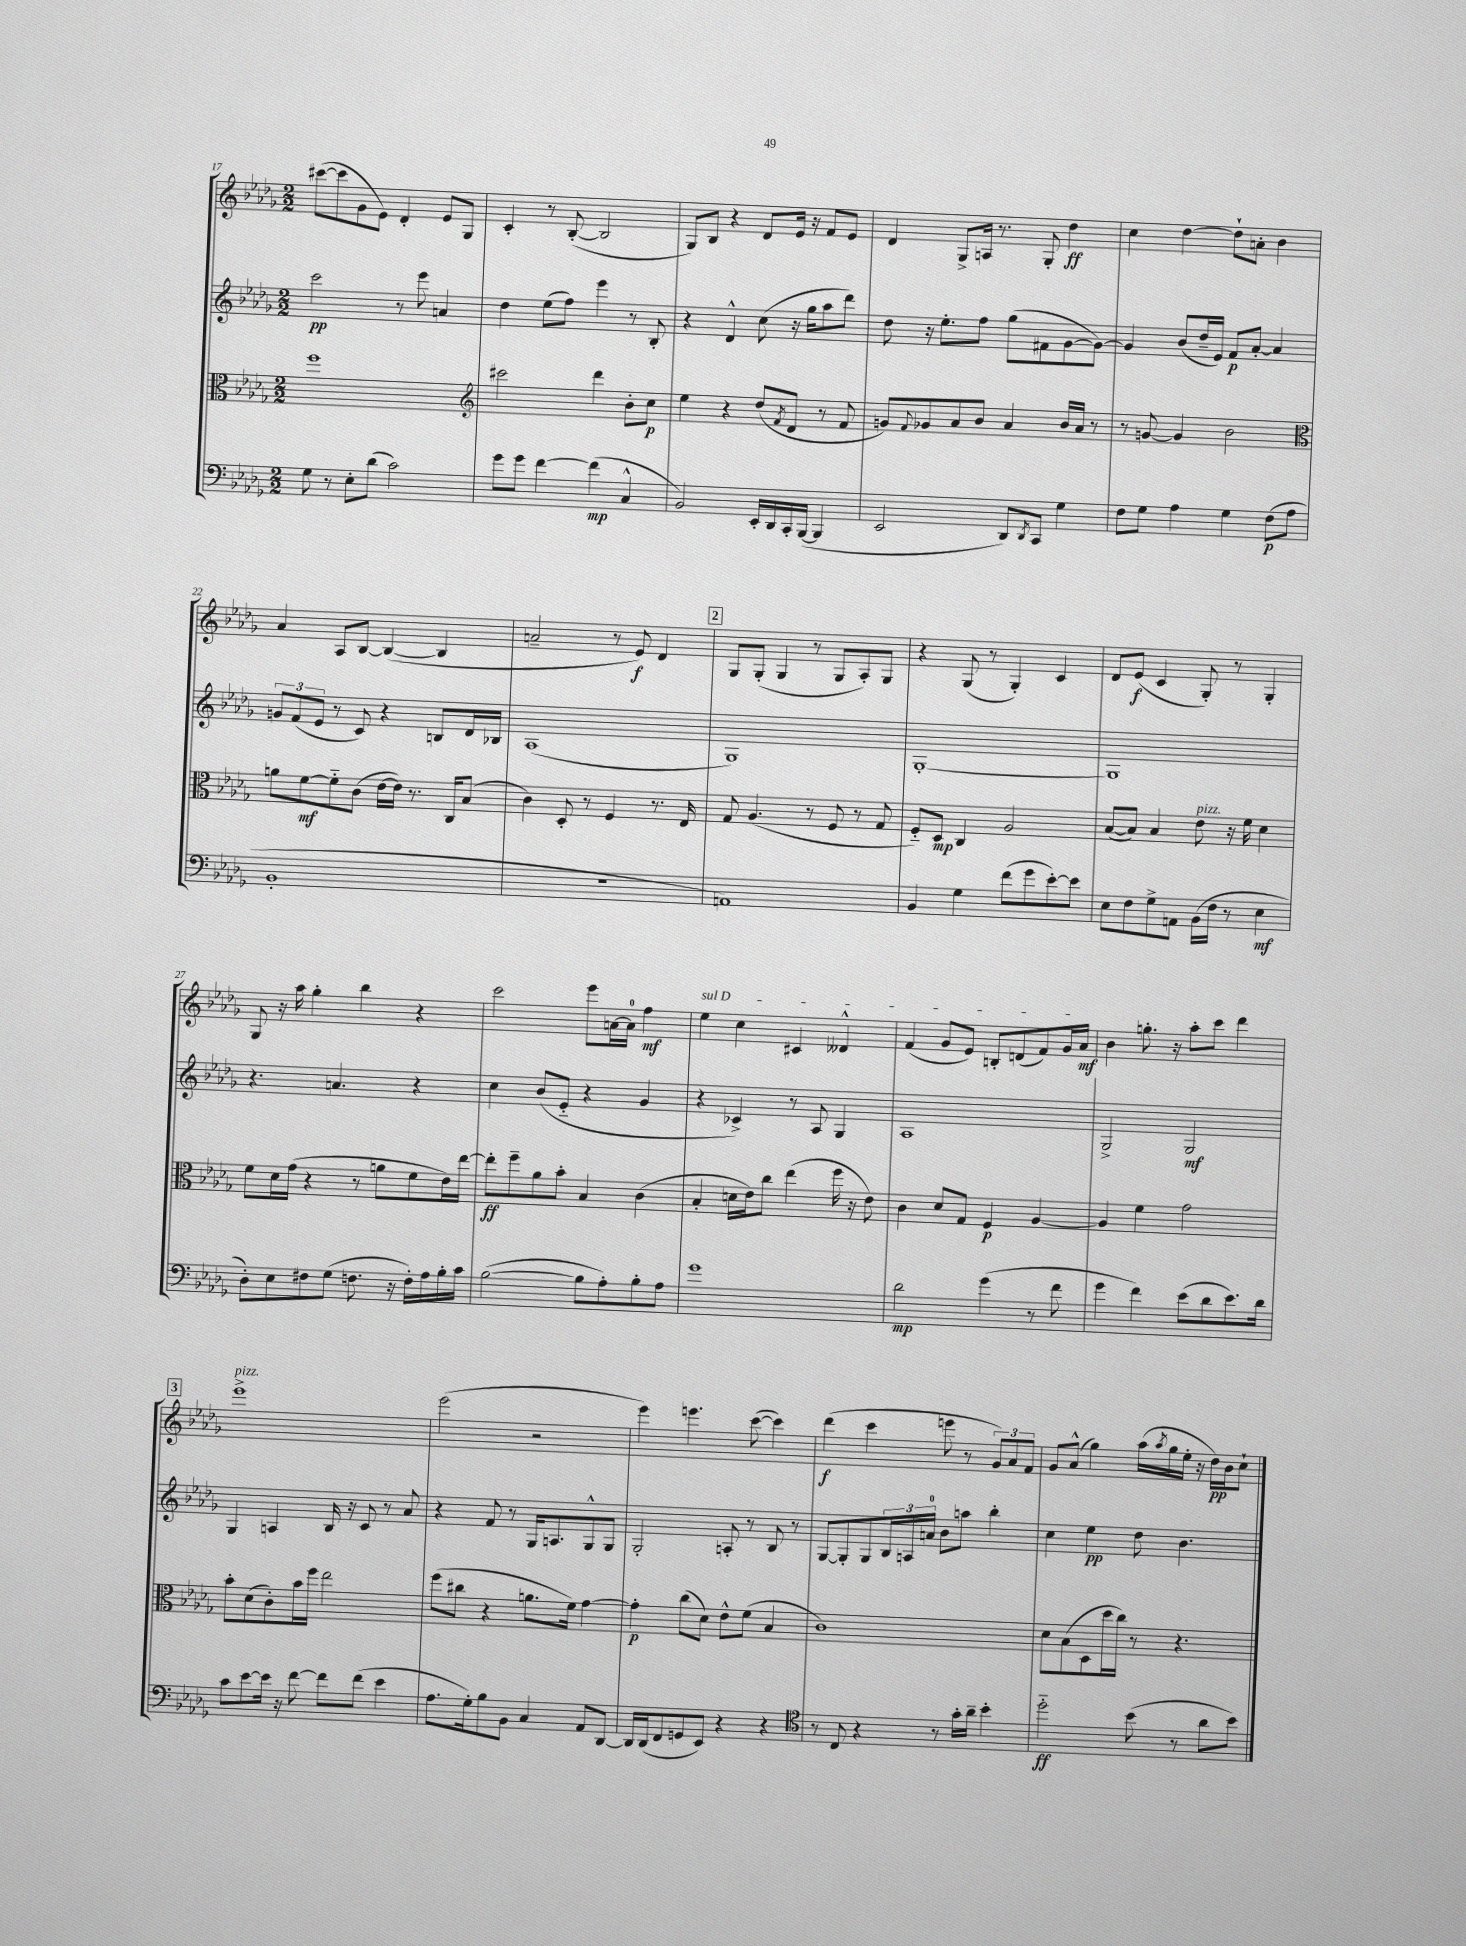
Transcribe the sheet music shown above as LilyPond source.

<<
\new StaffGroup <<
\new Staff = "s0" {
    \clef treble \key des \major \numericTimeSignature \time 2/2
    cis'''8~( cis'''8 ges'8 ees'8) des'4-. ees'8 ges8 |
    c'4-. r8 bes8~-.( bes2 |
    ges8) bes8 r4 des'8 ees'16 r16 f'8 ees'8 |
    des'4 ges8-> a16 r8. ges8-. des''4\ff |
    c''4 des''4~ des''8-! a'8-. bes'4 |
    aes'4 aes8 bes8~ bes4~( bes4 |
    a'2-- r8 ees'8\f) des'4 |
    \mark \markup { \box "2" } ges8 ges8-.( ges4 r8 ges8 aes8-.) ges8 |
    r4 ges8( r8 ges4-.) c'4 |
    des'8 ees'8\f( c'4 ges8-.) r8 ges4-. |
    ges8 r16 aes''16 ges''4-. bes''4 r4 |
    c'''2 ees'''8 a'16~ a'16-0 f''4\mf |
    \once \override TextSpanner.bound-details.left.text = \markup { \italic "sul D" } ees''4\startTextSpan c''4 cis'4 deses'4-^ |
    f'4( ges'8 ees'8) b8-. d'8( f'8) ges'16 aes'16\mf\stopTextSpan |
    bes'4 g''8.-. r16 aes''8-. c'''8 des'''4 |
    \mark \markup { \box "3" } ees'''1->^\markup { \italic "pizz." } |
    ees'''2( r2 |
    ees'''4) e'''4. c'''8~( c'''4) |
    des'''4\f( c'''4 e'''8 r8 \tuplet 3/2 { ges'8) aes'8 f'8 } |
    ges'8 aes'8-^( ges''4) aes''16( \acciaccatura { aes''8 } ges''16 ees''16-. r16 des''16\pp) bes'16 c''8-! \bar "|." |
}
\new Staff = "s1" {
    \clef treble \key des \major \numericTimeSignature \time 2/2
    c'''2\pp r8 ees'''8 a'4 |
    des''4 ees''8( f''8) ees'''4 r8 bes8-. |
    r4 des'4-^ c''8( r16 ges''16 aes''8 des'''8) |
    des''8 r16 ees''8.-. f''8 ges''8( fis'8 ges'8~ ges'8~) |
    ges'4 bes'8( des''16-- ees'16) f'8\p aes'8~-. aes'4 |
    \tuplet 3/2 { g'8 f'8( ees'8 } r8 c'8) r4 b8 des'16 bes16 |
    aes1( |
    \mark \markup { \box "2" } ges1) |
    ges1~-. |
    ges1 |
    r4. a'4. r4 |
    c''4 bes'8( ees'8-_ r4 ges'4 |
    r4 ces'4->) r8 aes8 ges4 |
    aes1 |
    ges2-> ges2\mf |
    \mark \markup { \box "3" } ges4 a4 bes16 r16 c'8 r8 aes'8 |
    r4 f'8 r8 ges16 a8. ges8-^ ges8 |
    ges2-. a8-. r8 bes8 r8 |
    ges8~ ges8-. ges8 \tuplet 3/2 { bes16 a16 a'16-0 } bes'8 a''8 bes''4-. |
    c''4 ees''4\pp des''8 bes'4. \bar "|." |
}
\new Staff = "s2" {
    \clef alto \key des \major \numericTimeSignature \time 2/2
    f''1 |
    \clef treble cis'''2 des'''4 bes'8-. c''8\p |
    ees''4 r4 des''8( \acciaccatura { f'8 } des'8 r8 f'8 |
    g'8) \appoggiatura { f'8 } ges'8 aes'8 bes'8 aes'4 bes'16 aes'16 r8 |
    r8 g'8~ g'4 bes'2 |
    \clef alto a'8 f'8~\mf f'8-_ c'8( ees'16~ ees'16) r8. c16 bes8( |
    c'4) des8-. r8 f4 r8. ees16 |
    \mark \markup { \box "2" } ges8 aes4.( r8 f8 r8 ges8 |
    f8-_) des8\mp c4 aes2 |
    bes8~( bes8) bes4 ees'8^\markup { \italic "pizz." } r16 f'16 des'4 |
    f'8 des'16 ges'16( r4 r8 a'8 f'8 ees'16) ees''16~ |
    ees''8-.\ff f''8-- aes'8 bes'8-. bes4 c'4( |
    bes4-. d'16 ees'16) c''8 ees''4( f''16 r16 ees'8) |
    c'4 des'8 ges8 f4\p aes4~ |
    aes4 f'4 ges'2 |
    \mark \markup { \box "3" } bes'8-. des'8( c'8-.) bes'16 f''16 ees''2 |
    f''8( cis''8 r4 a'8. f'16) ges'4~ |
    ges'4-.\p c''8( des'8) ees'8-^ f'8( bes4 |
    c'1) |
    des'8 bes8( des8 des''16 c''16) r8 r4. \bar "|." |
}
\new Staff = "s3" {
    \clef bass \key des \major \numericTimeSignature \time 2/2
    ges8 r8 ees8-. des'8( c'2) |
    ges'8 ges'8 f'4~ f'4\mp( c4-^ |
    bes,2) ees,16-. des,16 c,16-. bes,,16~( bes,,4 |
    ees,2 des,8) \acciaccatura { des,8 } c,8 ges4 |
    f8 ges8 aes4 ges4 f8\p( aes8 |
    bes,1-. |
    R1 |
    \mark \markup { \box "2" } a,1) |
    bes,4 ges4 f'8( ges'8 ees'8~-.) ees'8 |
    ees8 f8 ges8-> a,8 bes,16( f16 r8 ees4\mf |
    des8-.) ees8 fis8 ges8( f8. r16 f16-.) aes16 bes16-. c'16 |
    bes2~( bes8 aes8-.) bes8-. aes8 |
    ges'1 |
    des'2\mp ges'4( r8 f'8 |
    ges'4 f'4) ees'8( des'8 ees'8.) des'16 |
    \mark \markup { \box "3" } c'8 ees'8~ ees'16 r16 f'8~ f'8 f'8( ees'4 |
    aes8. ges16-.) bes8 bes,8 c4 aes,8 des,8~ |
    des,16 des,16( f,8 g,8 ees,8) r4 r4 |
    \clef tenor r8 c8 r4 r8 ges'16-. aes'16-- bes'4-. |
    des''2-_\ff bes'8( r8 aes'8 bes'8) \bar "|." |
}
>>
>>
\layout { \context { \Score currentBarNumber = #17 } }
